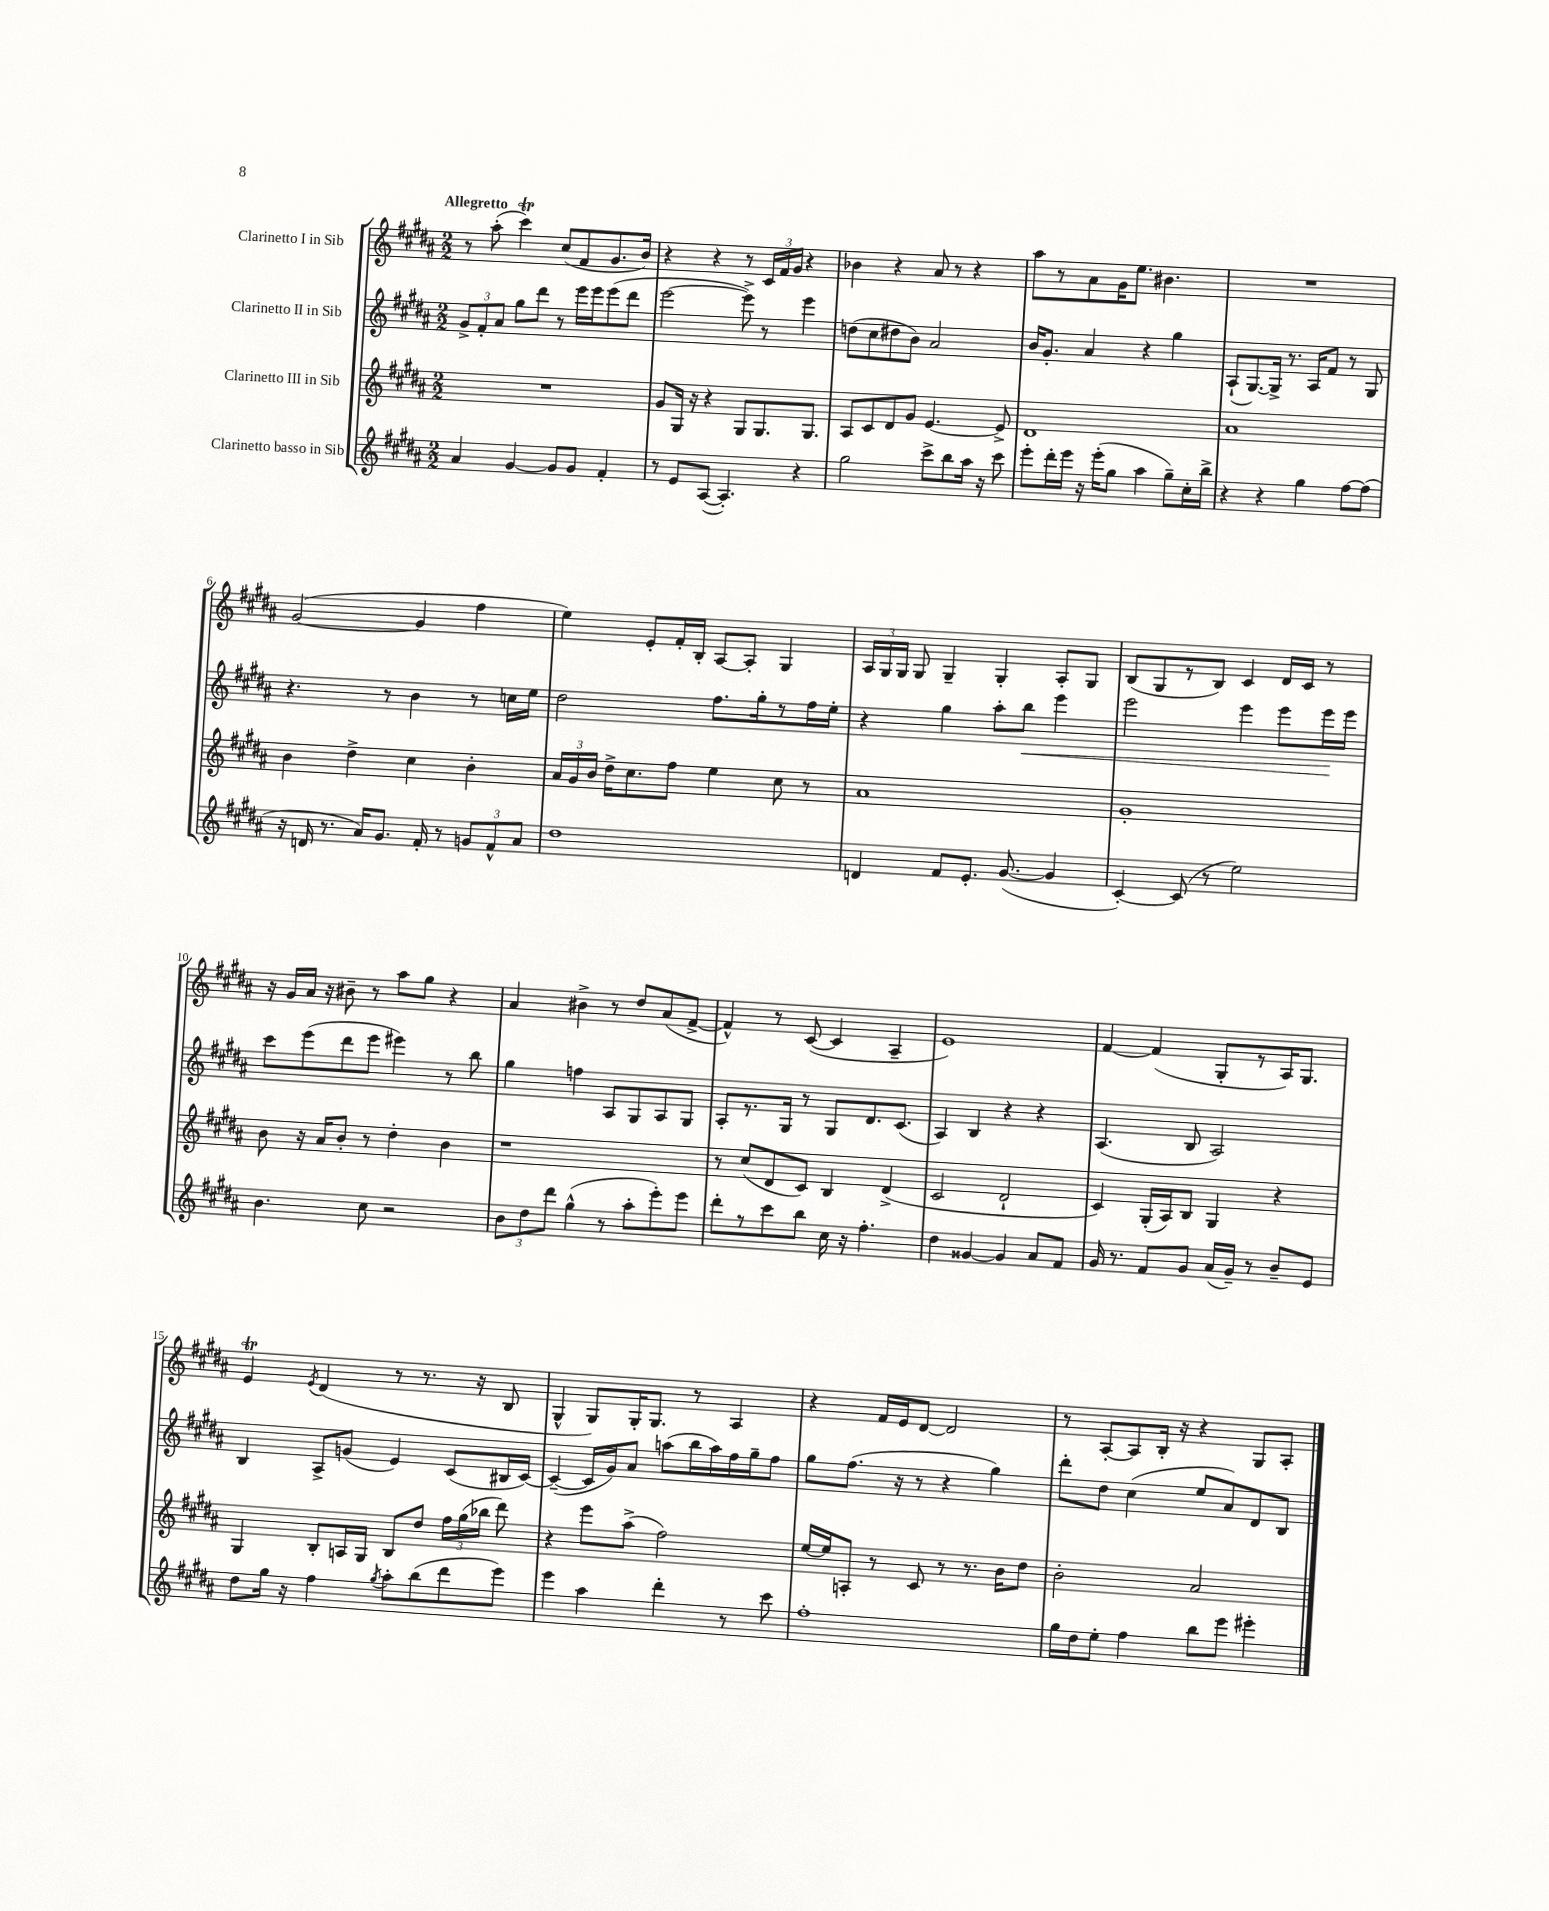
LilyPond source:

<<
\new StaffGroup <<
\new Staff = "s0" \with { instrumentName = "Clarinetto I in Sib" } {
    \clef treble \key b \major \numericTimeSignature \time 2/2 \tempo "Allegretto"
    \autoBeamOff r8 ais''8-.( cis'''4\trill) cis''8[( fis'8 gis'8. b'16]) |
    r4 r4 r8 \tuplet 3/2 { cis'16[ fis'16 gis'16] } r4 |
    bes'4 r4 ais'8 r8 r4 |
    ais''8[ r8 ais'8 gis'16 e''8.] bis'4. |
    R1 |
    gis'2~( gis'4 fis''4 |
    e''4) e'8[-. fis'16-. b16]-. ais8[~ ais8]-. gis4 |
    \tuplet 3/2 { ais16[ gis16 gis16] } gis8 gis4-- gis4-. ais8[-. gis8] |
    b8[( gis8 r8 b8]) cis'4 dis'16[ cis'16] r8 |
    r16 gis'16[ ais'16] r16 bis'8-- r8 ais''8[ gis''8] r4 |
    ais'4 bis'4-> r8 dis''8[ ais'8( fis'8]~-> |
    fis'4-^) r8 cis'8~( cis'4 ais4-- |
    e'1) |
    fis'4~ fis'4( gis8[-. r8 ais16) gis8.] |
    e'4\trill \acciaccatura { e'8 } dis'4( r8 r8. r16 b8 |
    gis4-^ gis8[) gis16-. gis8.] r8 ais4 |
    r4 fis'16[ e'16 dis'8]~ dis'2 |
    r8 ais8[~-. ais8 b16]-. r16 r4 gis8[ ais8]-. \bar "|." |
}
\new Staff = "s1" \with { instrumentName = "Clarinetto II in Sib" } {
    \clef treble \key b \major \numericTimeSignature \time 2/2
    \autoBeamOff \tuplet 3/2 { gis'8[-> fis'8-. ais'8] } gis''8[ dis'''8] r8 e'''16[ e'''16 e'''8( dis'''8] |
    e'''2~ e'''8->) r8 e'''4 |
    d''8[( cis''8 dis''8 b'8]) ais'2 |
    b'16[ gis'8.]-. ais'4 r4 gis''4 |
    ais8[-!( gis8.~) gis16]-> r8. ais16[ fis'8] r8 gis8 |
    r4. r8 b'4 r8 c''16[ e''16] |
    dis''2 fis''8.[ gis''16-. r8 fis''16 e''16]-. |
    r4 gis''4 ais''8[-. b''8]\< e'''4 |
    e'''2 e'''4 e'''8[ e'''16\! e'''16] |
    cis'''8[ e'''8( dis'''8 e'''8] eis'''4) r8 b''8 |
    gis''4 f''4 ais8[ gis8 ais8 gis8] |
    ais8[-. r8. gis16] r8 gis8[ dis'8. cis'8.]( |
    ais4) b4 r4 r4 |
    ais4.( b8 ais2) |
    b4 ais8[-> g'8]( e'4) cis'8[( bis16 cis'16]~) |
    cis'4~--( cis'16[ gis'16) ais'8] a''8[( b''16 a''16) fis''16 gis''16-- fis''8] |
    gis''8[ fis''8.]( r16 r8 r4 gis''4) |
    dis'''8[-. dis''8] cis''4( e''8[ ais'8) dis'8 b8] \bar "|." |
}
\new Staff = "s2" \with { instrumentName = "Clarinetto III in Sib" } {
    \clef treble \key b \major \numericTimeSignature \time 2/2
    \autoBeamOff R1 |
    gis'8[ gis16] r16 r4 gis8[ gis8. gis8.] |
    ais8[ cis'8 dis'8 gis'8] e'4.~ e'8-> |
    dis'1 |
    ais'1 |
    b'4 dis''4-> cis''4 b'4-. |
    \tuplet 3/2 { ais'16[ gis'16 b'16] } dis''16[-> cis''8. fis''8] e''4 cis''8 r8 |
    ais'1 |
    gis'1-. |
    b'8 r16 ais'16[ b'8]-. r8 dis''4-. b'4 |
    r1 |
    r8 cis''8[( dis'8 cis'8]) b4 dis'4->( |
    cis'2 dis'2-! |
    cis'4) gis16[-.( ais16) b8] gis4 r4 |
    gis4 b8[-. a16 gis16] b8[ dis''8] \tuplet 3/2 { fis''16[ gis''16( bes''16] } dis'''8) |
    r4 e'''8[ ais''8]->( fis''2) |
    e''16[~ e''16 a8]-. r8 cis'8 r8 r8. b'16[ dis''8] |
    b'2-. ais'2 \bar "|." |
}
\new Staff = "s3" \with { instrumentName = "Clarinetto basso in Sib" } {
    \clef treble \key b \major \numericTimeSignature \time 2/2
    \autoBeamOff ais'4 gis'4~ gis'8[ gis'8] fis'4-. |
    r8 e'8[ ais8]~( ais4.-.) r4 |
    gis''2 cis'''8[-> b''8 ais''16] r16 cis'''8 |
    e'''8[-. dis'''16-. e'''16] r16 e'''16[-.( gis''8] ais''4 gis''8[--) cis''16-. b''16]-> |
    r4 r4 gis''4 fis''8[~ fis''8]( |
    r16 d'16 r8. ais'16[) gis'8.] fis'16-. r8 \tuplet 3/2 { g'8[ fis'8-^ ais'8] } |
    dis''1 |
    d'4 fis'8[ e'8.]-. gis'8.~( gis'4 |
    cis'4~-.) cis'8( r8 e''2) |
    b'4. cis''8 r2 |
    \tuplet 3/2 { b'8[ dis''8 dis'''8] } gis''4-^( r8 ais''8[-. e'''8-.) e'''8] |
    dis'''8[-. r8 cis'''8 b''8] cis''16 r16 fis''4.-. |
    dis''4 gisis'4~ gisis'4 ais'8[ fis'8] |
    gis'16 r8. fis'8[ gis'8] ais'16[( gis'16]--) r8 b'8[-- e'8] |
    dis''8[ gis''16] r16 fis''4 \acciaccatura { gis''8 } ais''8[-. b''8( dis'''8 e'''8]) |
    e'''4 ais''4 dis'''4-. r8 cis'''8 |
    fis''1-. |
    gis''16[ dis''16 e''8]-. fis''4 b''8[ e'''8] eis'''4-. \bar "|." |
}
>>
>>
